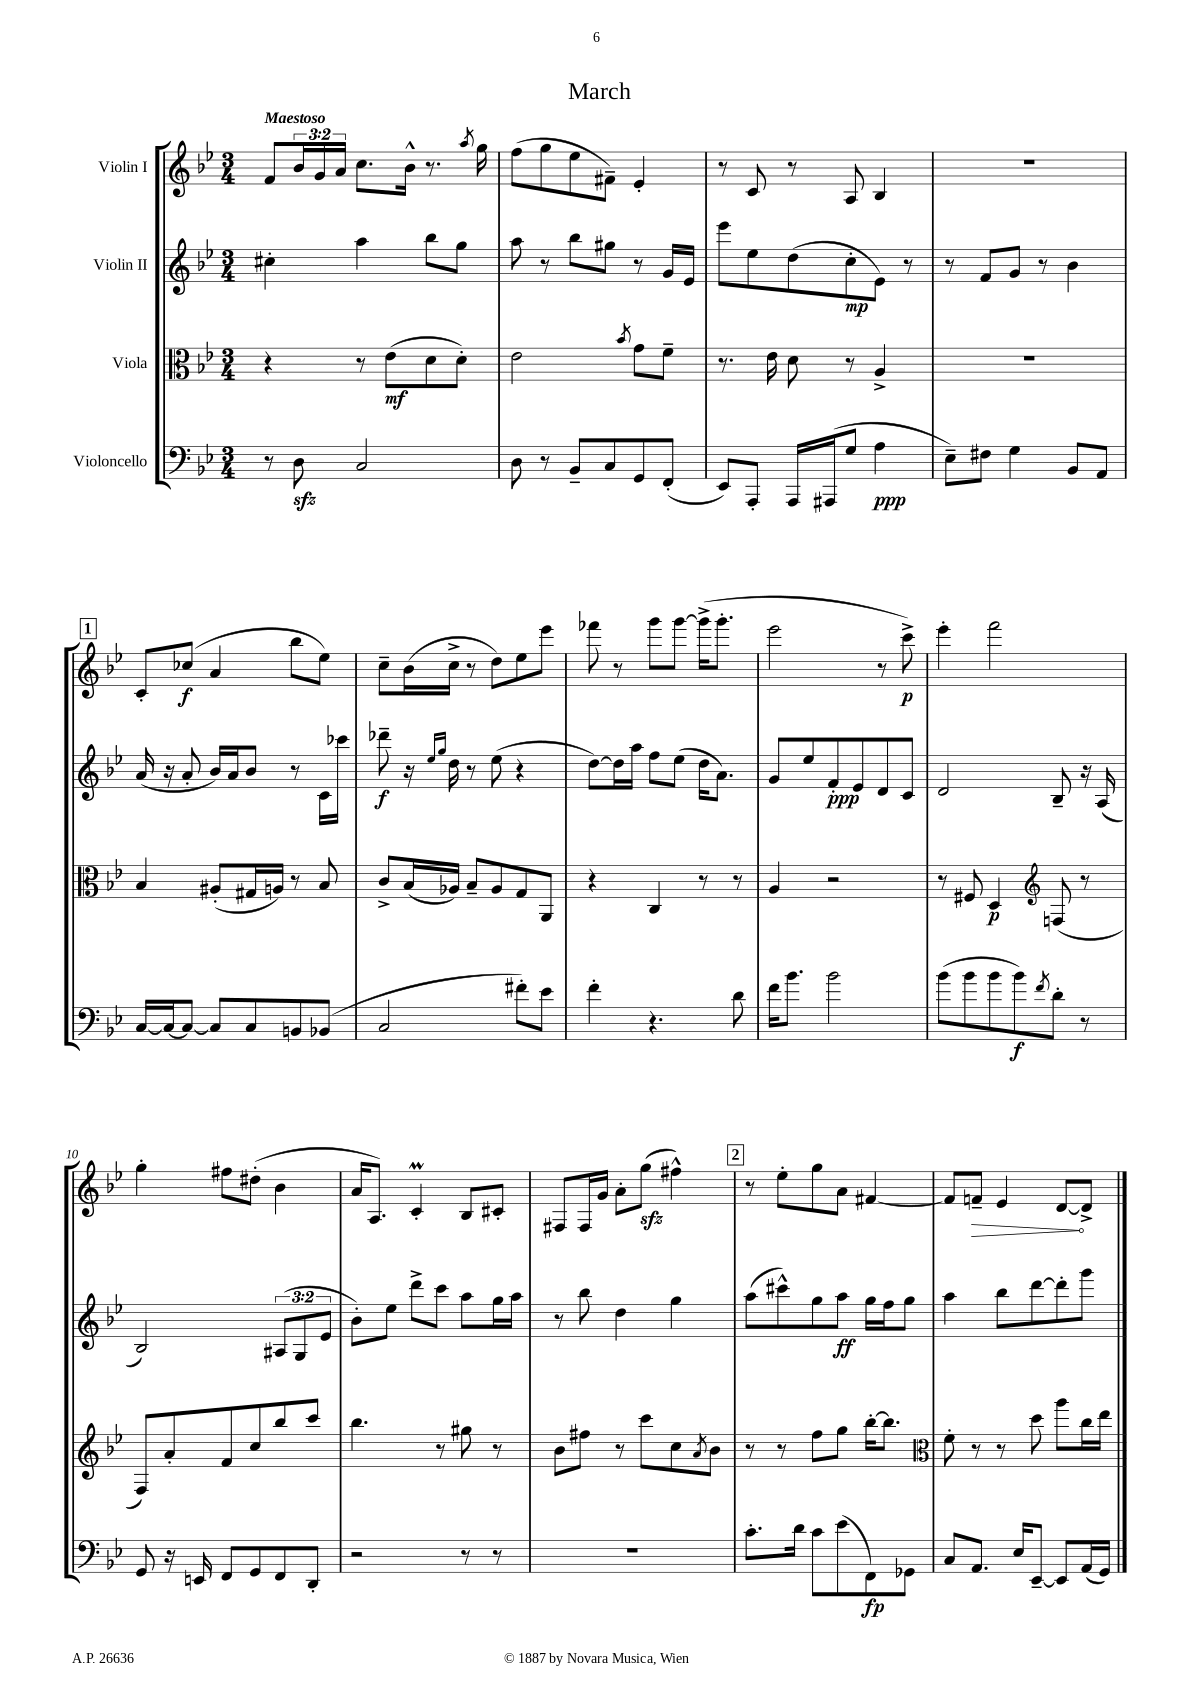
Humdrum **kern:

**kern	**kern	**kern	**kern
*staff4	*staff3	*staff2	*staff1
*clefF4	*clefC3	*clefG2	*clefG2
*k[b-e-]	*k[b-e-]	*k[b-e-]	*k[b-e-]
*M3/4	*M3/4	*M3/4	*M3/4
8r	4r	4cc#'	8f
8D	.	.	24b-
.	.	.	24g
.	.	.	24a
2C	8r	4aa	8.cc
.	(8e-	.	.
.	.	.	16b-^^
.	8d	8bb-	8.r
.	8d')	8gg	.
.	.	.	8qaa
.	.	.	16gg
=	=	=	=
8D	2e-	8aa	(8ff
8r	.	8r	8gg
8BB-~	.	8bb-	8ee-
8C	.	8gg#	8f#~)
.	8qb-	.	.
8GG	8g	8r	4e-'
(8FF'	8f~	16g	.
.	.	16e-	.
=	=	=	=
8EE-)	8.r	8eee-	8r
8AAA'	.	8ee-	8c
.	16e-	.	.
16AAA	8d	(8dd	8r
(16AAA#	.	.	.
8G	8r	8cc'	8A
4A	4A^	8e-)	4B-
.	.	8r	.
=	=	=	=
8E-~)	2.r	8r	2.r
8F#	.	8f	.
4G	.	8g	.
.	.	8r	.
8BB-	.	4b-	.
8AA	.	.	.
=	=	=	=
[16C	4B-	(16a	8c'
16C_	.	16r	.
8C_	.	8a'	(8cc-
8C]	(8A#'	16b-)	4a
.	.	16a	.
8C	16G#	8b-	.
.	16A)	.	.
8BB	8r	8r	8bb-
(8BB-	8B-	16c	8ee-)
.	.	16ccc-	.
=	=	=	=
2C	8c^	8ddd-~	8cc~
.	(16B-	16r	(16b-
.	.	16qqee-	.
.	.	16qqgg	.
.	16A-)	16dd	16cc^
.	8B-~	8r	8r
.	8A-	(8ee-	8dd)
8f#')	8G	4r	8ee-
8e-	8AA	.	8eee-
=	=	=	=
4f'	4r	[8dd)	8fff-
.	.	16dd]	8r
.	.	16aa	.
4.r	4C	8ff	8ggg
.	.	(8ee-	[8ggg
.	8r	16dd	(16ggg^]
.	.	8.a)	8.ggg'
8d	8r	.	.
=	=	=	=
16f	4A	8g	2eee-
8.b-	.	.	.
.	.	8ee-	.
2b-	2r	8f'	.
.	.	8e-	.
.	.	8d	8r
.	.	8c	8ccc^)
=	=	=	=
(8b-	8r	2d	4eee-'
8b-	8F#	.	.
8b-	4D	.	2fff
8b-)	.	.	.
*	*clefG2	*	*
8qf	.	.	.
8d'	(8F	8B-~	.
8r	8r	16r	.
.	.	(16A	.
=	=	=	=
8GG	8F)	2B-)	4gg'
16r	8a'	.	.
16EE	.	.	.
8FF	8f	.	8ff#
8GG	8cc	.	(8dd#'
8FF	8bb-	(12A#	4b-
.	.	12G	.
8DD'	8ccc	.	.
.	.	12e-	.
=	=	=	=
2r	4.bb-	8b-')	16a
.	.	.	8.A)
.	.	8ee-	.
.	.	8ddd^	4c'
.	8r	8ccc	.
8r	8gg#	8aa	8B-
8r	8r	16gg	8c#'
.	.	16aa	.
=	=	=	=
2.r	8b-	8r	8F#
.	8ff#	8bb-	16F#
.	.	.	16g
.	8r	4dd	8a'
.	8ccc	.	(8gg
.	8cc	4gg	4ff#^^)
.	8qa	.	.
.	8b-	.	.
=	=	=	=
8.c'	8r	(8aa	8r
.	8r	8ccc#^^)	8ee-'
16d	.	.	.
8c	8ff	8gg	8gg
(8e-	8gg	8aa	8a
8FF)	[16bb-'	16gg	[4f#
.	8.bb-]	16ff	.
8GG-	.	8gg	.
=	=	=	=
*	*clefC3	*	*
8C	8f'	4aa	8f#]
8.AA	8r	.	8f~
.	8r	8bb-	4e-
16E-	.	.	.
[8EE-~	8dd	[8ddd	.
8EE-]	8aa	8ddd']	[8d
(16AA	16cc	8ggg	8d^]
16GG)	16ee-	.	.
==	==	==	==
*-	*-	*-	*-
